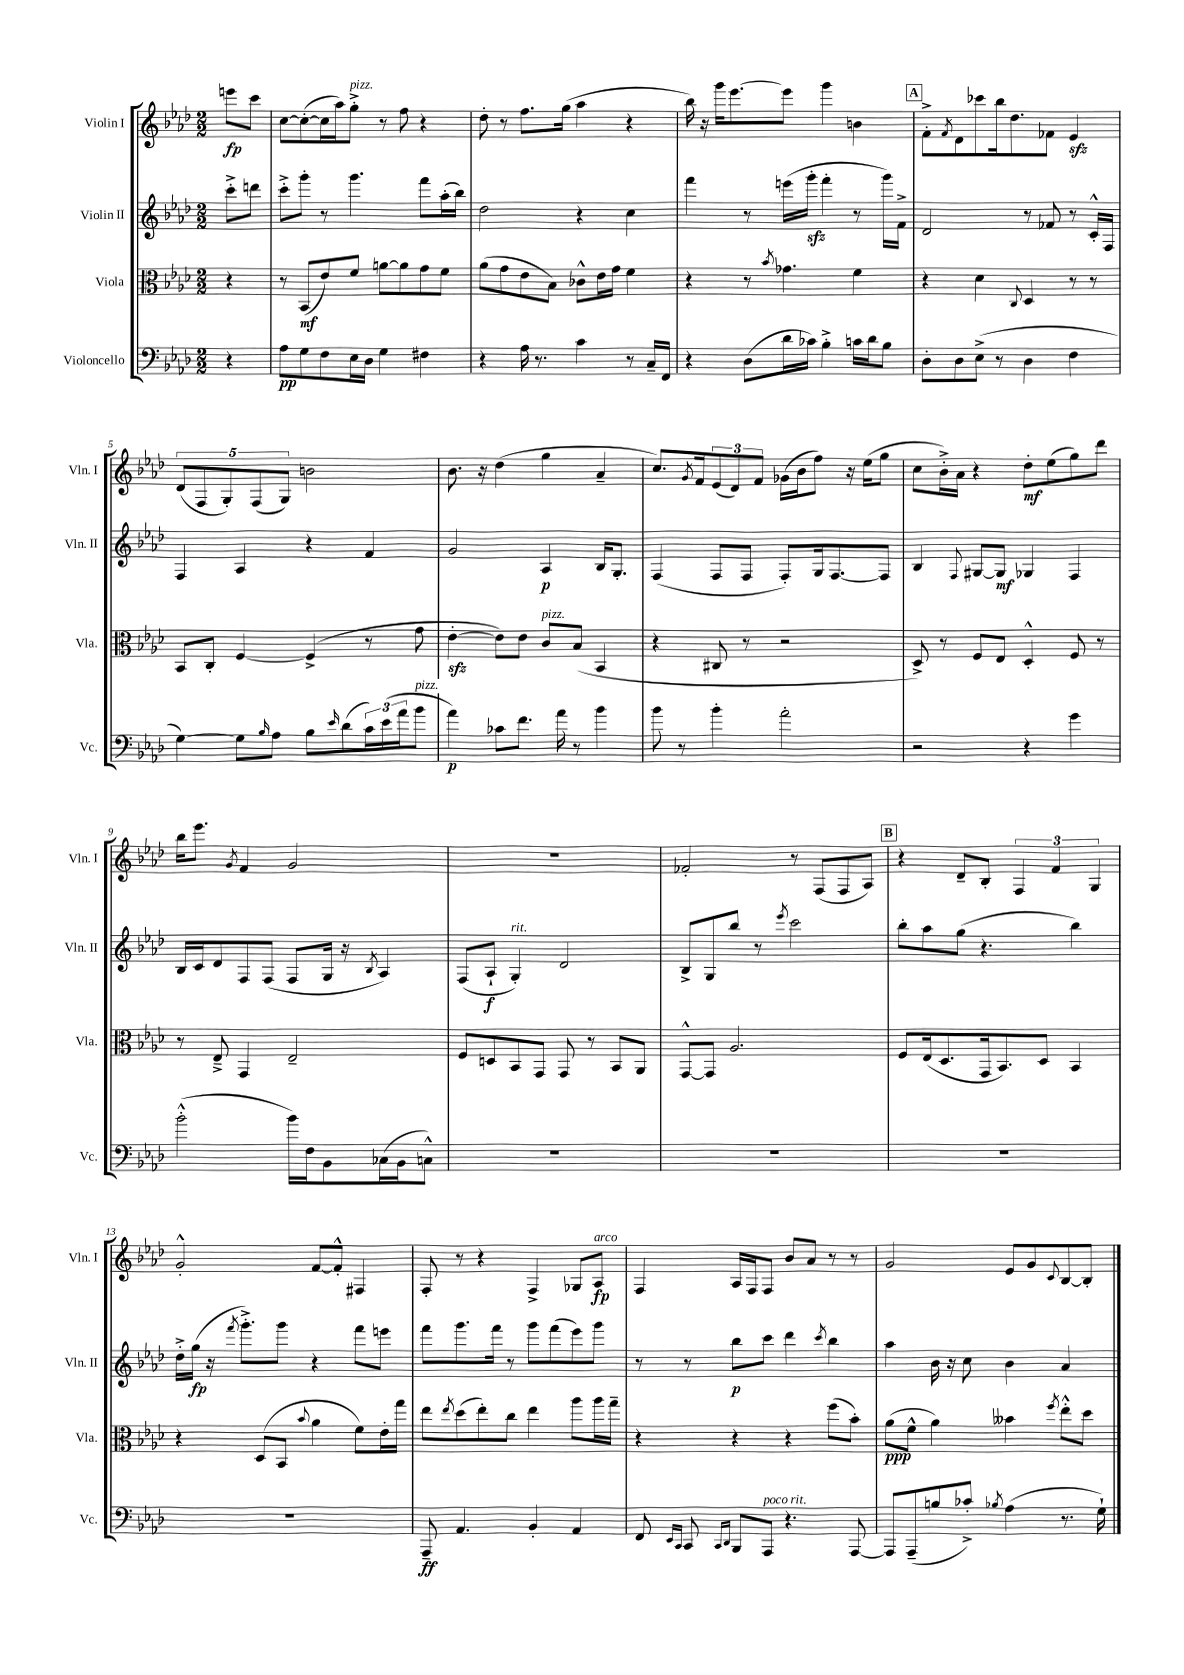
<<
\new StaffGroup <<
\new Staff = "s0" \with { instrumentName = "Violin I" shortInstrumentName = "Vln. I" } {
    \clef treble \key aes \major \numericTimeSignature \time 2/2 \partial 4
    e'''8\fp c'''8 |
    c''8~ c''8~-.( c''16 aes''16) g''8-.->^\markup { \italic "pizz." } r8 f''8 r4 |
    des''8-. r8 f''8. g''16( aes''4 r4 |
    bes''16) r16 g'''16 ees'''8.~ ees'''8 g'''4 b'4 |
    \mark \markup { \box "A" } f'8-.-> \acciaccatura { f'8 } des'8 ces'''8 bes''16 des''8. fes'8 ees'4\sfz |
    \tuplet 5/4 { des'8( f8 g8-.) f8( g8) } b'2 |
    bes'8. r16 des''4( g''4 aes'4-- |
    c''8.) \acciaccatura { g'8 } f'16 \tuplet 3/2 { ees'8( des'8) f'8 } ges'16( bes'16 f''8) r16 ees''16( g''8 |
    c''8 bes'16-.->) aes'16 r4 des''8-.\mf ees''8( g''8) des'''8 |
    bes''16 ees'''8. \acciaccatura { g'8 } f'4 g'2 |
    R1 |
    fes'2-. r8 f8( f8 aes8) |
    \mark \markup { \box "B" } r4 des'8-- bes8-. \tuplet 3/2 { f4 f'4 g4 } |
    g'2-.-^ f'8~ f'8-.-^ fis4 |
    f8-. r8 r4 f4-> ges8 aes8\fp^\markup { \italic "arco" } |
    f4 aes16 f16 f8 bes'8 aes'8 r8 r8 |
    g'2 ees'8 g'8 \appoggiatura { c'8 } bes8~ bes8-. \bar "|." |
}
\new Staff = "s1" \with { instrumentName = "Violin II" shortInstrumentName = "Vln. II" } {
    \clef treble \key aes \major \numericTimeSignature \time 2/2 \partial 4
    c'''8-.-> d'''8 |
    c'''8-.-> g'''8-. r8 g'''4. f'''8 aes''16-.( bes''16) |
    des''2 r4 c''4 |
    f'''4 r8 e'''16( g'''16-.\sfz f'''4-. r8 g'''16) f'16-> |
    \mark \markup { \box "A" } des'2 r8 fes'8 r8 c'16-.-^ f16 |
    f4 aes4 r4 f'4 |
    g'2 aes4\p bes16 g8.-. |
    f4( f8 f8 f8-.) g16 f8.~ f8 |
    bes4 \appoggiatura { f8 } gis8~ gis8\mf ges4 f4 |
    bes16 c'16 des'8 f8 f8( f8 g16 r16 \acciaccatura { bes8 } aes4) |
    f8( aes8-!\f g4-.^\markup { \italic "rit." }) des'2 |
    bes8-> g8 bes''8 r8 \acciaccatura { ees'''8 } c'''2 |
    \mark \markup { \box "B" } bes''8-. aes''8 g''8( r4. bes''4) |
    des''16-.-> g''16\fp( r16 \acciaccatura { f'''8 } g'''8.-.->) g'''8 r4 f'''8 e'''8 |
    f'''8 g'''8. f'''16 r8 g'''8 f'''8( ees'''8) g'''8 |
    r8 r8 bes''8\p c'''8 des'''4 \acciaccatura { c'''8 } bes''4 |
    aes''4 bes'16 r16 c''8 bes'4 aes'4 \bar "|." |
}
\new Staff = "s2" \with { instrumentName = "Viola" shortInstrumentName = "Vla." } {
    \clef alto \key aes \major \numericTimeSignature \time 2/2 \partial 4
    r4 |
    r8 bes,8\mf( ees'8) f'8 a'8~ a'8 g'8 f'8 |
    aes'8( g'8 ees'8 bes8) ces'8-^ ees'16 g'16 f'4 |
    r4 r8 \acciaccatura { bes'8 } ges'4. f'4 |
    \mark \markup { \box "A" } r4 des'4 \appoggiatura { c8 } des4 r8 r8 |
    bes,8 c8-. f4~ f4->( r8 g'8 |
    ees'4~-.\sfz ees'8) ees'8 c'8^\markup { \italic "pizz." } bes8( bes,4 |
    r4 cis8 r8 r2 |
    des8->) r8 f8 ees8 des4-.-^ f8 r8 |
    r8 ees8---> g,4 ees2-- |
    f8 d8 bes,8 g,8 g,8 r8 bes,8 aes,8 |
    g,8~-^ g,8 aes2. |
    \mark \markup { \box "B" } f8 ees16( des8. g,16 bes,8.) des8 bes,4 |
    r4 des8( bes,8 \appoggiatura { bes'8 } aes'4 f'8) ees'16-. g''16 |
    ees''8 \acciaccatura { ees''8 } des''8( ees''8-.) c''8 ees''4 aes''8 aes''16 g''16-- |
    r4 r4 r4 f''8( bes'8-.) |
    aes'8\ppp( f'8-^ aes'4) beses'4 \acciaccatura { f''8 } ees''8-.-^ des''8 \bar "|." |
}
\new Staff = "s3" \with { instrumentName = "Violoncello" shortInstrumentName = "Vc." } {
    \clef bass \key aes \major \numericTimeSignature \time 2/2 \partial 4
    r4 |
    aes8\pp g8 f8 ees16 des16 g4 fis4 |
    r4 aes16 r8. c'4 r8 c16-- f,16 |
    r4 des8( des'16 ces'16) bes4-.-> c'16 des'16 bes8 |
    \mark \markup { \box "A" } des8-. des8 ees8->( r8 des4 f4 |
    g4~) g8 \grace { bes16 } aes8 bes8 \grace { ees'16 } des'8( \tuplet 3/2 { c'16) ees'16( aes'16 } bes'8^\markup { \italic "pizz." } |
    aes'4\p) ces'8 f'8. aes'16 r8 bes'4 |
    bes'8 r8 bes'4-. aes'2-. |
    r2 r4 g'4 |
    bes'2-.-^( bes'16) f16 bes,8 ces16( bes,16 c8-^) |
    R1 |
    R1 |
    \mark \markup { \box "B" } R1 |
    R1 |
    aes,,8--\ff aes,4. bes,4-. aes,4 |
    f,8 \grace { ees,16 c,16 } c,8 \grace { c,16 des,16 } bes,,8 aes,,8^\markup { \italic "poco rit." } r4. aes,,8~ |
    aes,,8 aes,,8--( b8 ces'8-.->) \acciaccatura { bes8 } aes4( r8. g16-!) \bar "|." |
}
>>
>>
